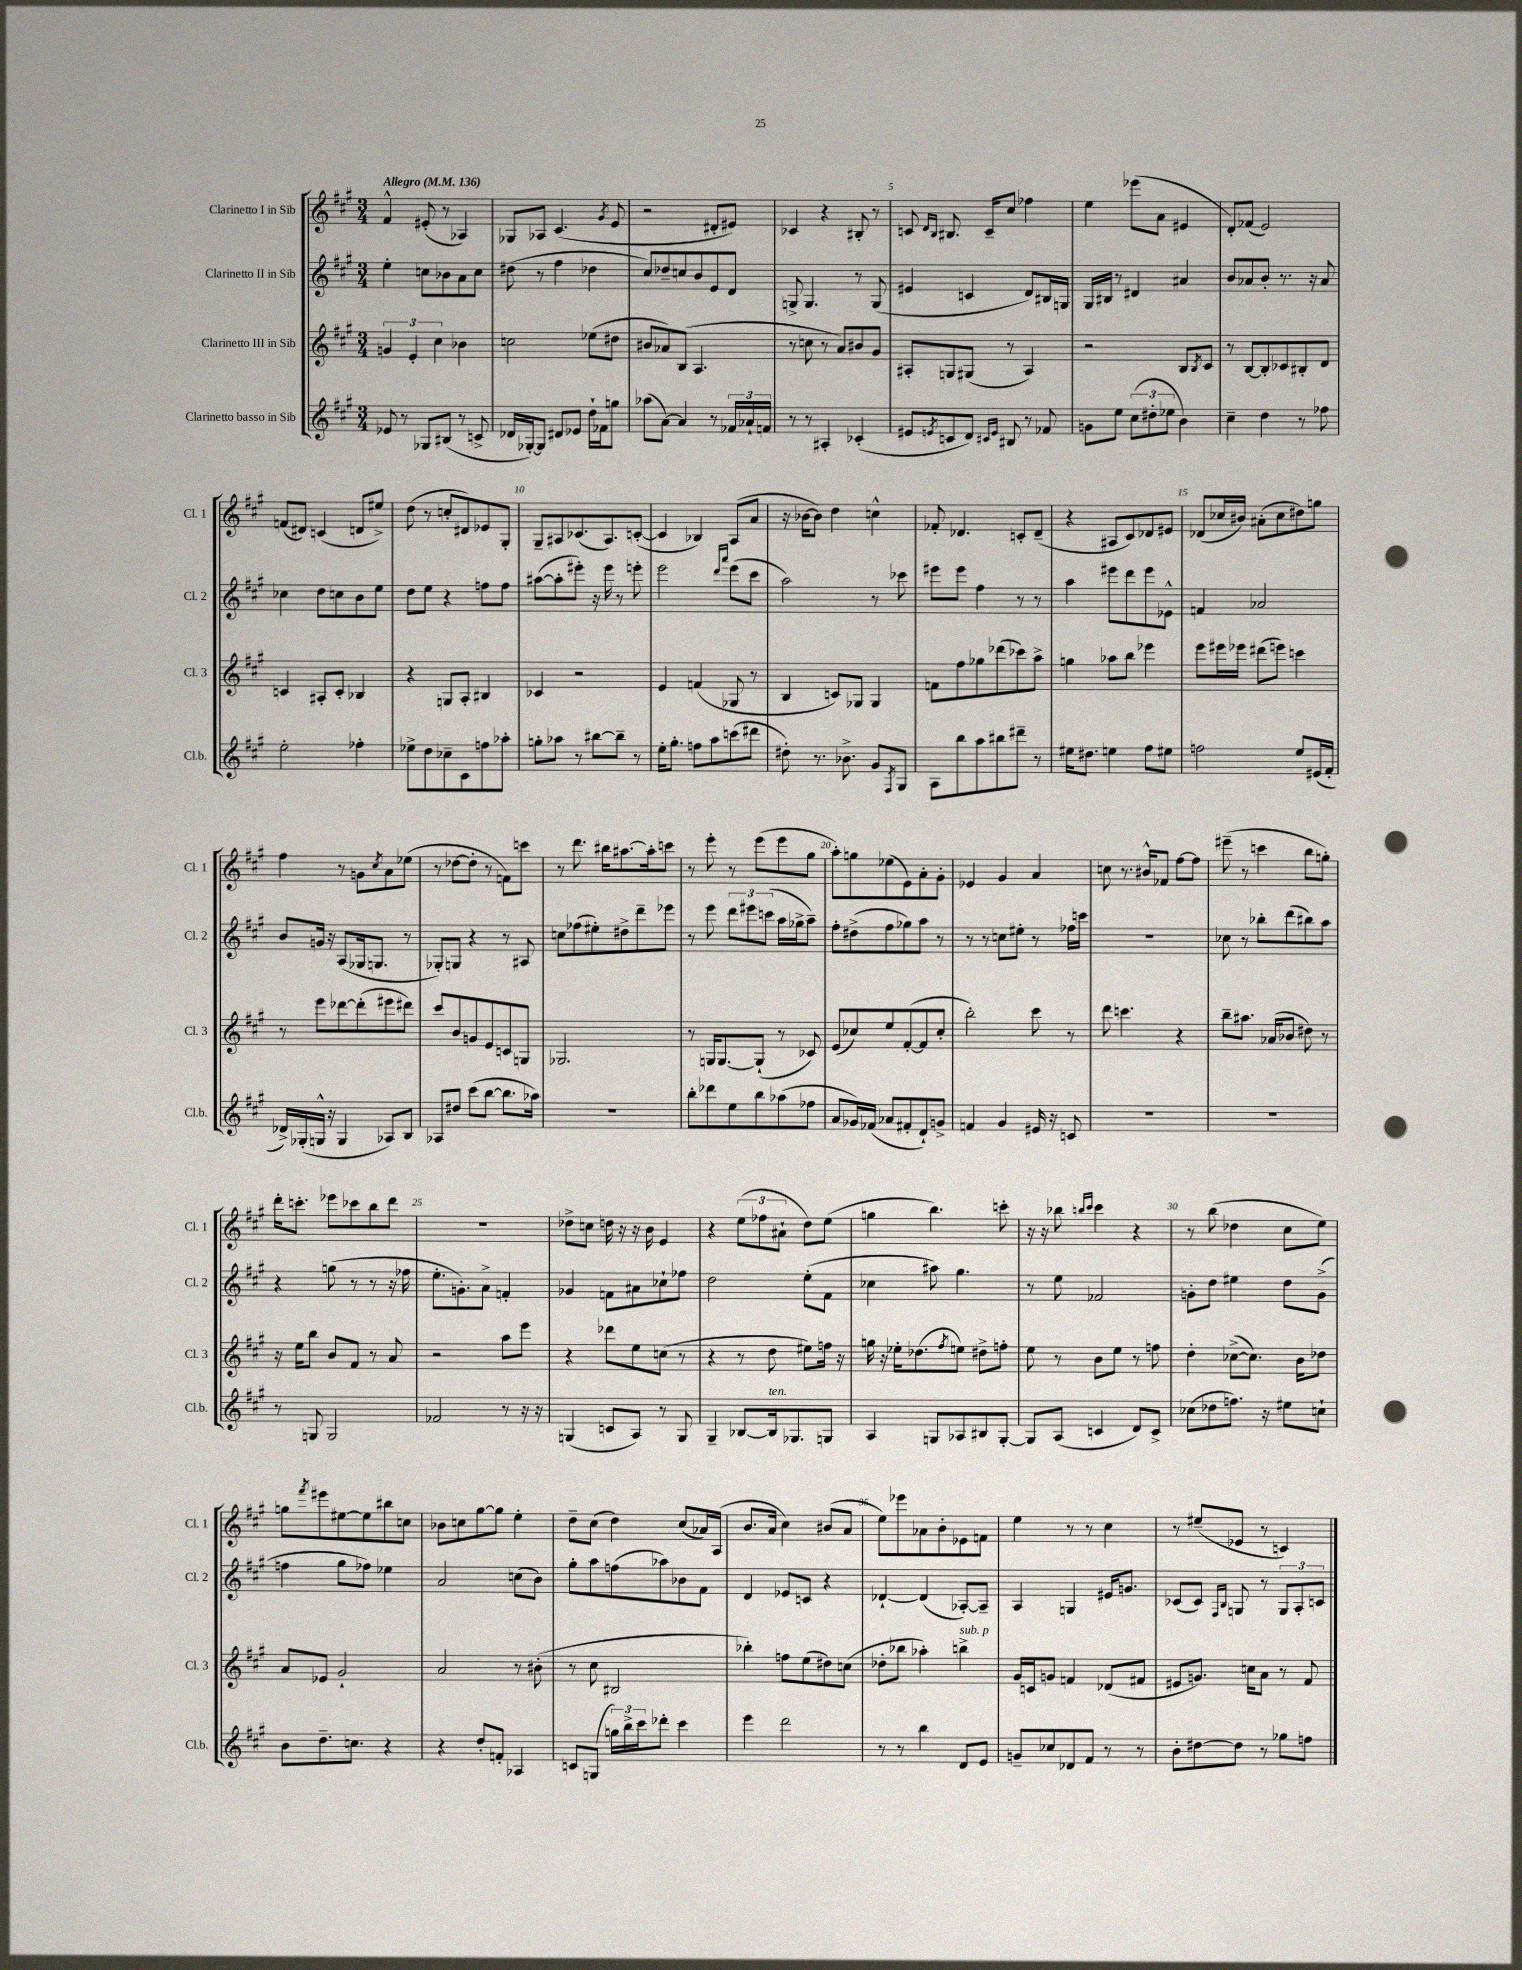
<<
\new StaffGroup <<
\new Staff = "s0" \with { instrumentName = "Clarinetto I in Sib" shortInstrumentName = "Cl. 1" } {
    \clef treble \key a \major \numericTimeSignature \time 3/4 \tempo "Allegro" 4 = 136
    fis'4-^ eis'8-.( r8 aes4) |
    ges8 aes8 cis'4.( \acciaccatura { gis'8 } e'8 |
    r2 dis'8-. eis'8) |
    ces'4 r4 bis8-. r8 |
    c'8 \grace { d'16 b16 } bis8. c'16-- cis''8 fes''4 |
    e''4 ees'''8( a'8 eis'4 |
    d'8-.) fes'8( e'2) |
    f'8( dis'8) c'4( d'8 eis''8->) |
    d''8( r8 c''8-. dis'8) ees'8 gis8-. |
    gis8-- ais8 ces'8.( ais8.) c'8~-.( |
    c'4 bes4) a8( a'8 |
    r16 bes'16~ bes'8) d''4 c''4-^ |
    fes'8-. des'4. c'8-. des'8--( |
    r4 ais8 cis'8) des'8 eis'8 |
    des'8( ces''16 bis'16) ais'8-.( ces''8 dis''8) g''8 |
    fis''4 r8 g'8 \acciaccatura { cis''8 } a'8 ees''8( |
    r8 des''8~ des''8-. r8 f'8) c'''8 |
    r8 d'''8. bis''16 ais''8.~ ais''16-. c'''8 |
    r8 e'''8-. r8 e'''8( e'''8 gis''8 |
    a''8-.) g''8 ees''8( e'8) a'8-. gis'8-. |
    ees'4 gis'4 a'4 |
    c''8 r8. bis'16-^ fes'8 fis''8~ fis''8 |
    eis'''8--( r8 c'''4 b''8 g''8-.) |
    d'''16-. c'''8.-. ees'''8 ces'''8 b''8 d'''8 |
    R2. |
    des''8-> c''8 d''16 r16 r16 b'16 e'4 |
    r4 \tuplet 3/2 { e''8( fes''8 ais'8-! } d''8) e''8( |
    g''4 b''4.) c'''8-. |
    r16 r16 bes''8 \grace { b''16 cis'''16 } cis'''4 r4 |
    r8 b''8( des''4 cis''8 e''8) |
    g''8 \acciaccatura { fis'''8 } eis'''8 eis''8~ eis''8 bis''8 c''8 |
    bes'8 c''8 gis''8~ gis''8 e''4-. |
    d''8-- cis''8( d''4) cis''8( aes'16) a16( |
    b'8. a'16 cis''4) bis'8( a'8 |
    e''8) ees'''8 aes'8 b'8-. ees'8 f'8 |
    e''4 r8 r8 cis''4 |
    r8 eis''8--( ees'8 r8 c'4) \bar "|." |
}
\new Staff = "s1" \with { instrumentName = "Clarinetto II in Sib" shortInstrumentName = "Cl. 2" } {
    \clef treble \key a \major \numericTimeSignature \time 3/4
    e''4-. c''8 bes'8 a'8 c''8 |
    dis''8( r8 fis''4 des''4 |
    cis''8) des''8-- c''8 b'8 e'8 d'8 |
    g8-> g4. r8 g8( |
    eis'4 c'4 d'8) bis16 g16 |
    gis16 bis16 r8 dis'4 ais'4 |
    b'8 aes'8 b'8-. r8. r16 aes'8 |
    ces''4 d''8 c''8 b'8 e''8 |
    d''8 e''8 r4 f''8 f''8 |
    ais''8~( ais''8-. eis'''8-.) r16 eis'''16 r8 e'''8-. |
    e'''2 \grace { d'''16 a'''16 } e'''8( cis'''8 |
    a''2) r8 ces'''8 |
    eis'''8 eis'''8 fis''4 r8 r8 |
    a''4 eis'''8 d'''8 eis'''8 ees'8-^ |
    f'4 aes'2 |
    b'8 g'16 r16 a8( ges16 g8. r8 |
    ges8-.) g8 r4 r8 ais8 |
    c''8 fes''8( eis''8-.) dis''8-> d'''8-- ees'''8 |
    r8 e'''8 \tuplet 3/2 { d'''8 eis'''8 c'''8( } a''16 ges''16-> a''8--) |
    fis''8-. dis''8->( fis''8 ges''8) a''8 r8 |
    r8 r8 c''8 eis''8-. r8 fes''16 c'''16 |
    R2. |
    ces''8 r8 bes''8-. d'''8( bis''8) a''8 |
    r4 g''8( r8 r8 r16 fes''16 |
    e''8.-. g'8.-.) a'8-> f'4-. |
    ges'4 f'8 ais'8 ces''8-! fes''8 |
    d''2 e''8-.( fis'8 |
    ces''4 ais''8) gis''4. |
    r8 e''8 fes'2 |
    g'8-. d''8 eis''4 d''8 g'8->( |
    f''4 gis''8 fes''8) ees''4 |
    a'2 c''8( b'8) |
    gis''8-. a''8 f''8( aes''8) bes'8 fis'8 |
    d'4 ees'8 c'8 r4 |
    des'4~-! des'4( aes8~-.) aes8-- |
    a4 g4 eis'16 g'8. |
    ces'8( ces'8) \grace { fis16 b16 } g8 r8 \tuplet 3/2 { g8 a8-. c'8 } \bar "|." |
}
\new Staff = "s2" \with { instrumentName = "Clarinetto III in Sib" shortInstrumentName = "Cl. 3" } {
    \clef treble \key a \major \numericTimeSignature \time 3/4
    \tuplet 3/2 { g'4 e'4-. cis''4 } bes'4 |
    c''2 ees''8( dis''8 |
    bis'8 aes'8) b8( a4. |
    r8 c''8 r8 a'8) bis'8 gis'8 |
    ais8-. g8 gis8( r8 ais4) |
    r2 b8 \acciaccatura { b8 } cis'8 |
    r8 b8~ b8-. ces'8 bis8-. d'8 |
    c'4 ais8-. c'8-. bes4 |
    r4 g8 a8-. bis4 |
    ces'4 r2 |
    e'4 f'4( ges8 r8 |
    b4 c'8) ges8 ges4 |
    f'8 fis''8 ges''8 des'''8( ces'''8) a''8-> |
    g''4 aes''8 b''8 ees'''4 |
    e'''8 eis'''16 ees'''16 dis'''8( e'''8) c'''4 |
    r8 e'''8 des'''8~ des'''8-.( eis'''8 dis'''8) |
    cis'''8 b'8 g'8 e'8 c'8 g8 |
    ges2. |
    r8 g16 g8.~ g8-!( r8 ces'8) |
    e'8( ces''8) e''8 fis'8~-.( fis'8 ces''8-. |
    b''2-.) cis'''8 r8 |
    d'''8 c'''4. r4 |
    b''8-- ais''8. aes'16( bes'8 dis''8) r8 |
    r16 e''16 b''8 b'8 fis'8 r8 a'8 |
    r2 a''8 e'''8 |
    r4 des'''8 e''8 c''8( r8 |
    r4 r8 d''8 eis''8) f''16 r16 |
    g''16 r16 ees''16-. des''8.( \acciaccatura { fis''8 } e''8) dis''8-> f''8-. |
    e''8 r8 b'8 e''8 r8 f''8 |
    d''4-. ces''8~->( ces''8.) b'16 des''8 |
    a'8 ees'8 gis'2-! |
    a'2 r8 bis'8-.( |
    r8 cis''8 bis2 |
    bes''4-.) f''8 e''8( dis''8) c''8( |
    des''8-. bes''8 aes''4-.) b''4->^\markup { \italic "sub. p" } |
    gis'16 c'16 g'8 f'4 des'8( fis'8 |
    eis'8 g'8.) c''16 a'8 r8 fis'8 \bar "|." |
}
\new Staff = "s3" \with { instrumentName = "Clarinetto basso in Sib" shortInstrumentName = "Cl.b." } {
    \clef treble \key a \major \numericTimeSignature \time 3/4
    ees'8 r8 ges8 bis8( r8 c'8-> |
    des'16 ges16~-.) ges8 dis'8 ees'8 d''16-! fes'16 g''8 |
    aes''8( a'8~) a'4 r8 \tuplet 3/2 { fes'16 aes'16-! f'16 } |
    r8 r8 ais4-. ces'4-.( |
    eis'8 \acciaccatura { e'8 } c'8 d'8) \grace { cis'16 e'16 } bis8 r8 fes'8 |
    g'8 e''8 \tuplet 3/2 { cis''8( dis''8-. ees''8 } b'4) |
    cis''4-- d''4 r8 fes''8 |
    e''2-. fes''4-. |
    ees''8-> d''8 ces''8-- cis'8 f''8 aes''8-. |
    g''8-. aes''8 r8 bis''8~ bis''8-- r8 |
    e''16-. gis''8.-. f''8 a''8 c'''8( dis'''8 |
    dis''8-.) r8. bes'8.-> gis'8 \acciaccatura { fis8 } gis8 |
    a8 b''8 a''8 bis''8 dis'''8-- r8 |
    eis''16 dis''8. e''4 fis''8 eis''8 |
    f''2 e''8 eis'16( fis'16-. |
    des'16->) ges16-.( g16-^ r16 g4 aes8) b8 |
    aes8 dis''8 cis'''8( b''8~ b''8. aes''16) |
    R2. |
    b''8-. des'''8 e''8 b''8 aes''8( fes''8 |
    a'8 ges'16) fes'16( aes'8 fis'8-. d'8-!) g'8-> |
    f'4 gis'4 eis'16 r16 c'8 |
    R2. |
    R2. |
    r8 g8 g2 |
    fes'2 r8 r16 r16 |
    g4( c'8 a8) r8 g8 |
    gis4-- bes8~ bes16^\markup { \italic "ten." } ges8. g8 |
    a4 g8 aes8 bis8 g8~-. |
    g8 a8( c'4 d'8) c'8-> |
    ces''8( des''8 f''8.) r16 eis''8 c''8-! |
    b'8 d''8.-- c''8. r4 |
    r4 d''8-. f'8-. aes4 |
    c'8 g8( \tuplet 3/2 { g''16) b''16-> cis'''16 } des'''8-. cis'''4 |
    e'''4 d'''2 |
    r8 r8 b''4 d'8 e'8 |
    g'8-- ces''8 des'8 fis'8 r8 r8 |
    b'8-. dis''8~ dis''8 r8 ges''8 f''8 \bar "|." |
}
>>
>>
\layout { \context { \Score \override BarNumber.break-visibility = ##(#f #t #t) barNumberVisibility = #(every-nth-bar-number-visible 5) } }
